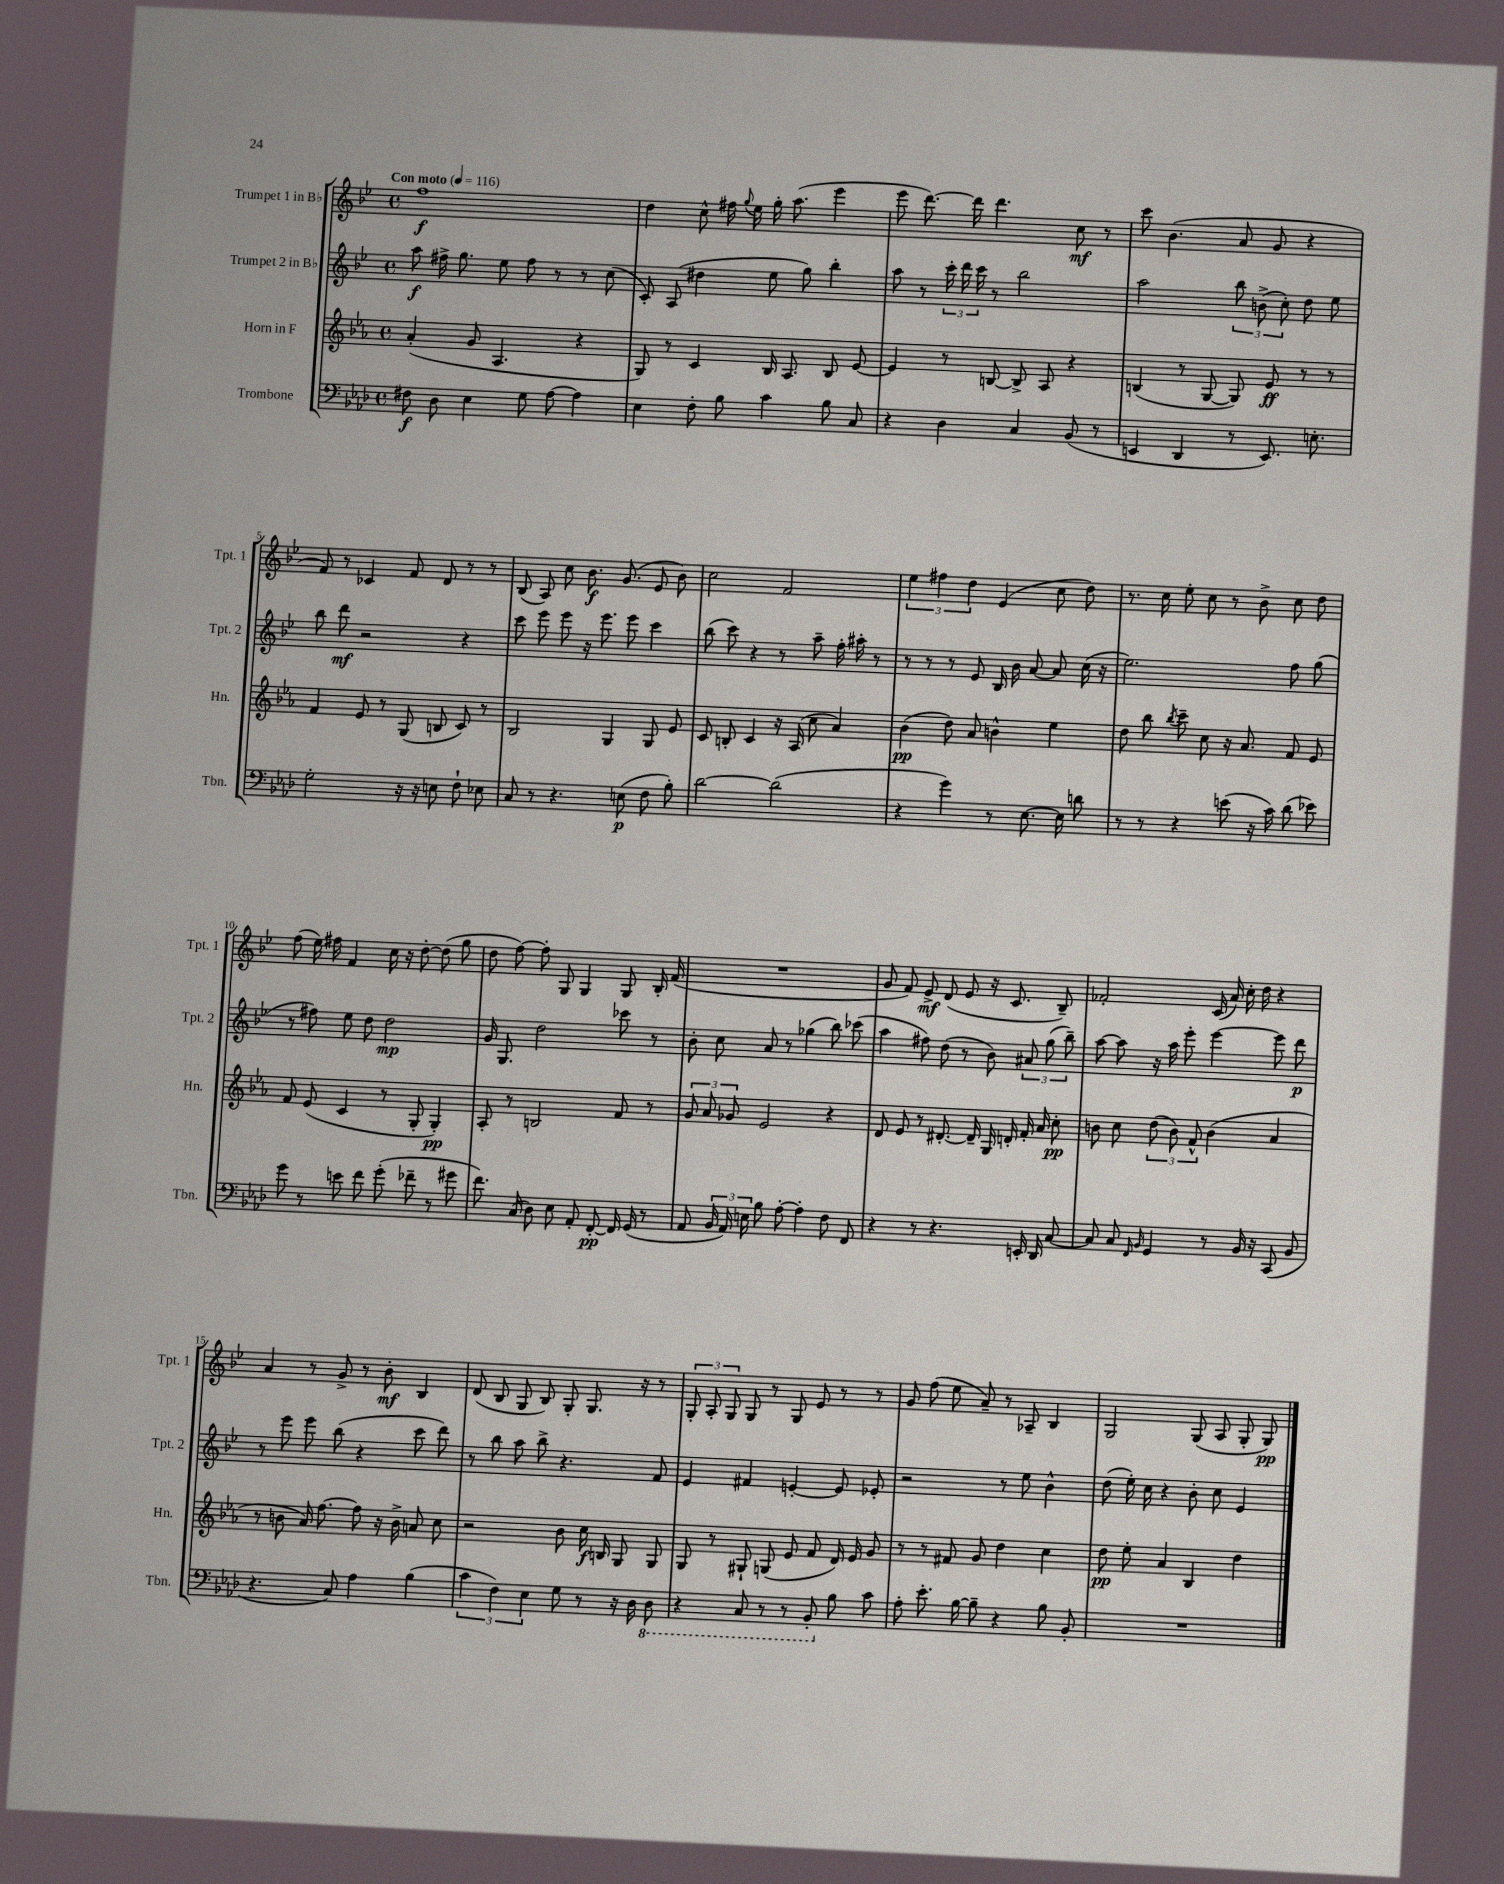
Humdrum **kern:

**kern	**kern	**kern	**kern
*staff4	*staff3	*staff2	*staff1
*clefF4	*clefG2	*clefG2	*clefG2
*k[b-e-a-d-]	*k[b-e-a-]	*k[b-e-]	*k[b-e-]
*M4/4	*M4/4	*M4/4	*M4/4
*met(c)	*met(c)	*met(c)	*met(c)
*MM116	*MM116	*MM116	*MM116
8F#	(4a-'	8aa	1ff
8D-	.	16ff#^	.
.	.	8.gg	.
4E-	8g	.	.
.	4.A-	8ee-	.
8G	.	8ff#	.
[8A-	.	8r	.
4A-]	4r	8r	.
.	.	(8cc	.
=	=	=	=
4E-	8G)	8c')	4dd
.	8r	(8A	.
8F'	4c	4dd#	8cc^^
8B-	.	.	16ff#
.	.	.	8qqgg
.	.	.	16ee-
4c	16B-	8ee-	16gg'
.	8.A-	.	(8.aa
.	.	8gg)	.
8B-	8B-	4bb-'	4eee-
8C	[8e-	.	.
=	=	=	=
4r	4e-]	8aa	8eee-
.	.	8r	[8.ddd)
4D-	8r	24ccc'	.
.	.	24ddd	.
.	.	.	16ddd]
.	.	24ccc	.
.	[8B	8r	4.ddd
4C	8B^]	2bb-	.
.	8A-	.	.
(8BB-	4r	.	8cc
8r	.	.	8r
=	=	=	=
4EE	(4B	2aa	8ccc
.	.	.	(4.b-
4DD-	8r	.	.
.	[8G	.	.
8r	8G])	12bb-	8a
.	.	(12b^	.
8.EE)	8e-	.	8g
.	.	12cc')	.
.	8r	8dd	4r
8.E'	.	.	.
.	8r	8ee-	.
=	=	=	=
2G'	4f	8bb-	8f)
.	.	8ddd	8r
.	8e-	2r	4c-
.	8r	.	.
16r	(8G	.	8f
16r	.	.	.
8E	8B	.	8d
8F`	8c)	4r	8r
8E-	8r	.	8r
=	=	=	=
8C	2B-	8ccc	(8B-
8r	.	8eee-	8A)
4.r	.	8eee-	8cc
.	.	16r	8.b-
.	.	8.eee-	.
.	4G	.	.
.	.	.	(8.g
(8E	.	8eee-	.
8F	8G	4ccc	8e-
8B-')	8e-	.	8b-)
=	=	=	=
[2d-	8c	(8bb-	2cc
.	8B'	8ccc)	.
.	4c	4r	.
(2d-]	16r	8r	2f
.	(16A-	.	.
.	8cc	8aa~	.
.	4a-)	16ff'	.
.	.	16aa#'	.
.	.	8r	.
=	=	=	=
4r	(4b-	8r	6ee-
.	.	8r	.
.	.	.	6ff#
4g)	8dd)	8r	.
.	.	.	6dd
.	8a-	8e-	.
8r	4b^^	16B-	(4e-
.	.	16b-	.
[8.E-	.	[8a	.
.	4ee-	8a]	8cc
16E-]	.	.	.
8d	.	(16cc	8dd)
.	.	16r	.
=	=	=	=
8r	8dd	2.ee-)	8.r
8r	8bb-	.	.
.	.	.	16cc
.	8qbb-	.	.
4r	8ccc~	.	8ee-'
.	8cc	.	8cc
(8e	16r	.	8r
.	8.a-	.	.
16r	.	.	8b-^
16c)	.	.	.
(8d-	8f	8ff	8cc
8e-)	8e-	(8gg	8dd
=	=	=	=
8g	8f	8r	(8ff
8r	(8e-	8ff#)	16ee-)
.	.	.	16ff#
8e	4c	8ee-	4f
8f	.	8dd	.
(8g'	8r	2dd	16cc
.	.	.	16r
8f-~	8G'	.	[8dd'
8r	4G')	.	(8dd]
8g#	.	.	8gg
=	=	=	=
8.f)	8A-'	16g	8dd
.	.	8.G	.
.	8r	.	[8ff)
(16C	.	.	.
8D-)	2B	2dd	8ff']
8E-	.	.	8G
8AA-'	.	.	4G
[8FF'	.	.	.
16FF]	8f	8ccc-	8G
(16GG	.	.	.
8r	8r	8r	16B-'
.	.	.	(16f
=	=	=	=
8AA-	12g	8b-'	1r
.	12a-	.	.
24BB-	.	8cc	.
24AA-)	12g-	.	.
24E	.	.	.
8B-	2e-	8a	.
[8A-'	.	8r	.
4A-']	.	(4gg-	.
8F	4r	8bb-)	.
8FF	.	(8ccc-	.
=	=	=	=
4r	8d	4aa	8g
.	8e-	.	8f)
8r	8r	8ff#)	8e-^
4.r	[8.d#'	(8dd	(8d
.	.	8r	8e-
.	16d#~]	.	.
.	16G	8b-)	16r
.	16d'	.	8.c
16EE'	16f'	12a#	.
16DD-	16a-	.	.
.	.	(12gg	.
[8C	8cc'	.	8B-~)
.	.	12bb-~)	.
=	=	=	=
8C]	8b	[8aa	2f-'
8C	8cc	8aa]	.
16qqFF	.	.	.
16qqBB-	.	.	.
4GG	(12dd	16r	.
.	.	16aa	.
.	12b)	.	.
.	.	8eee-'	.
.	12f^^	.	.
8r	(4b	[4eee-	(16c
.	.	.	16a)
16BB-	.	.	16cc'
16r	.	.	16dd
(8CC	4a-	8eee-]	4r
8BB-	.	8ddd	.
=	=	=	=
4.r	8r	8r	4a
.	8b	8eee-	.
.	16a-)	8eee-	8r
.	[8.ff	.	.
8C)	.	(8bb-	8g^
4A-	8ff]	4r	8r
.	16r	.	8b-'
.	16b^	.	.
(4B-	8a	8ccc	4B-
.	8cc	8ddd)	.
=	=	=	=
6c	2r	8r	(8d
.	.	8bb-	8B-
6F)	.	.	.
.	.	8aa	8G
6E-	.	.	.
.	.	8bb-^	8B-)
8G	8b-	4.r	8G'
8r	16cc	.	8.G
.	16B	.	.
16r	8G	.	.
16D-	.	.	16r
8DD-	8G	8f	8r
=	=	=	=
4r	8G	4e-	12G'
.	.	.	12A'
.	8r	.	.
.	.	.	12G
8CC	8G#`	4f#	8G
8r	(8G	.	8r
8r	8e-	[4e'	8G
8BBB-'	8f	.	8e-
8B-	16d)	8e]	8r
.	16e-	.	.
8c	8g	8e-'	8r
=	=	=	=
8A-'	8r	2r	8g
8.e-'	8r	.	(8ff
.	8f#	.	8ee-
[16B-	.	.	.
8B-~]	8g	.	8a~)
4r	4dd	8r	8r
.	.	8ee-	8A-~
8B-	4cc	4b-^^	4B-
8BB-'	.	.	.
=	=	=	=
1r	8dd	(8dd	2G
.	8ee-'	16ee-')	.
.	.	16cc	.
.	4a-	4r	.
.	4B-	8b-'	(8G
.	.	8cc	8A
.	4dd	4e-	8G'
.	.	.	8G)
==	==	==	==
*-	*-	*-	*-
